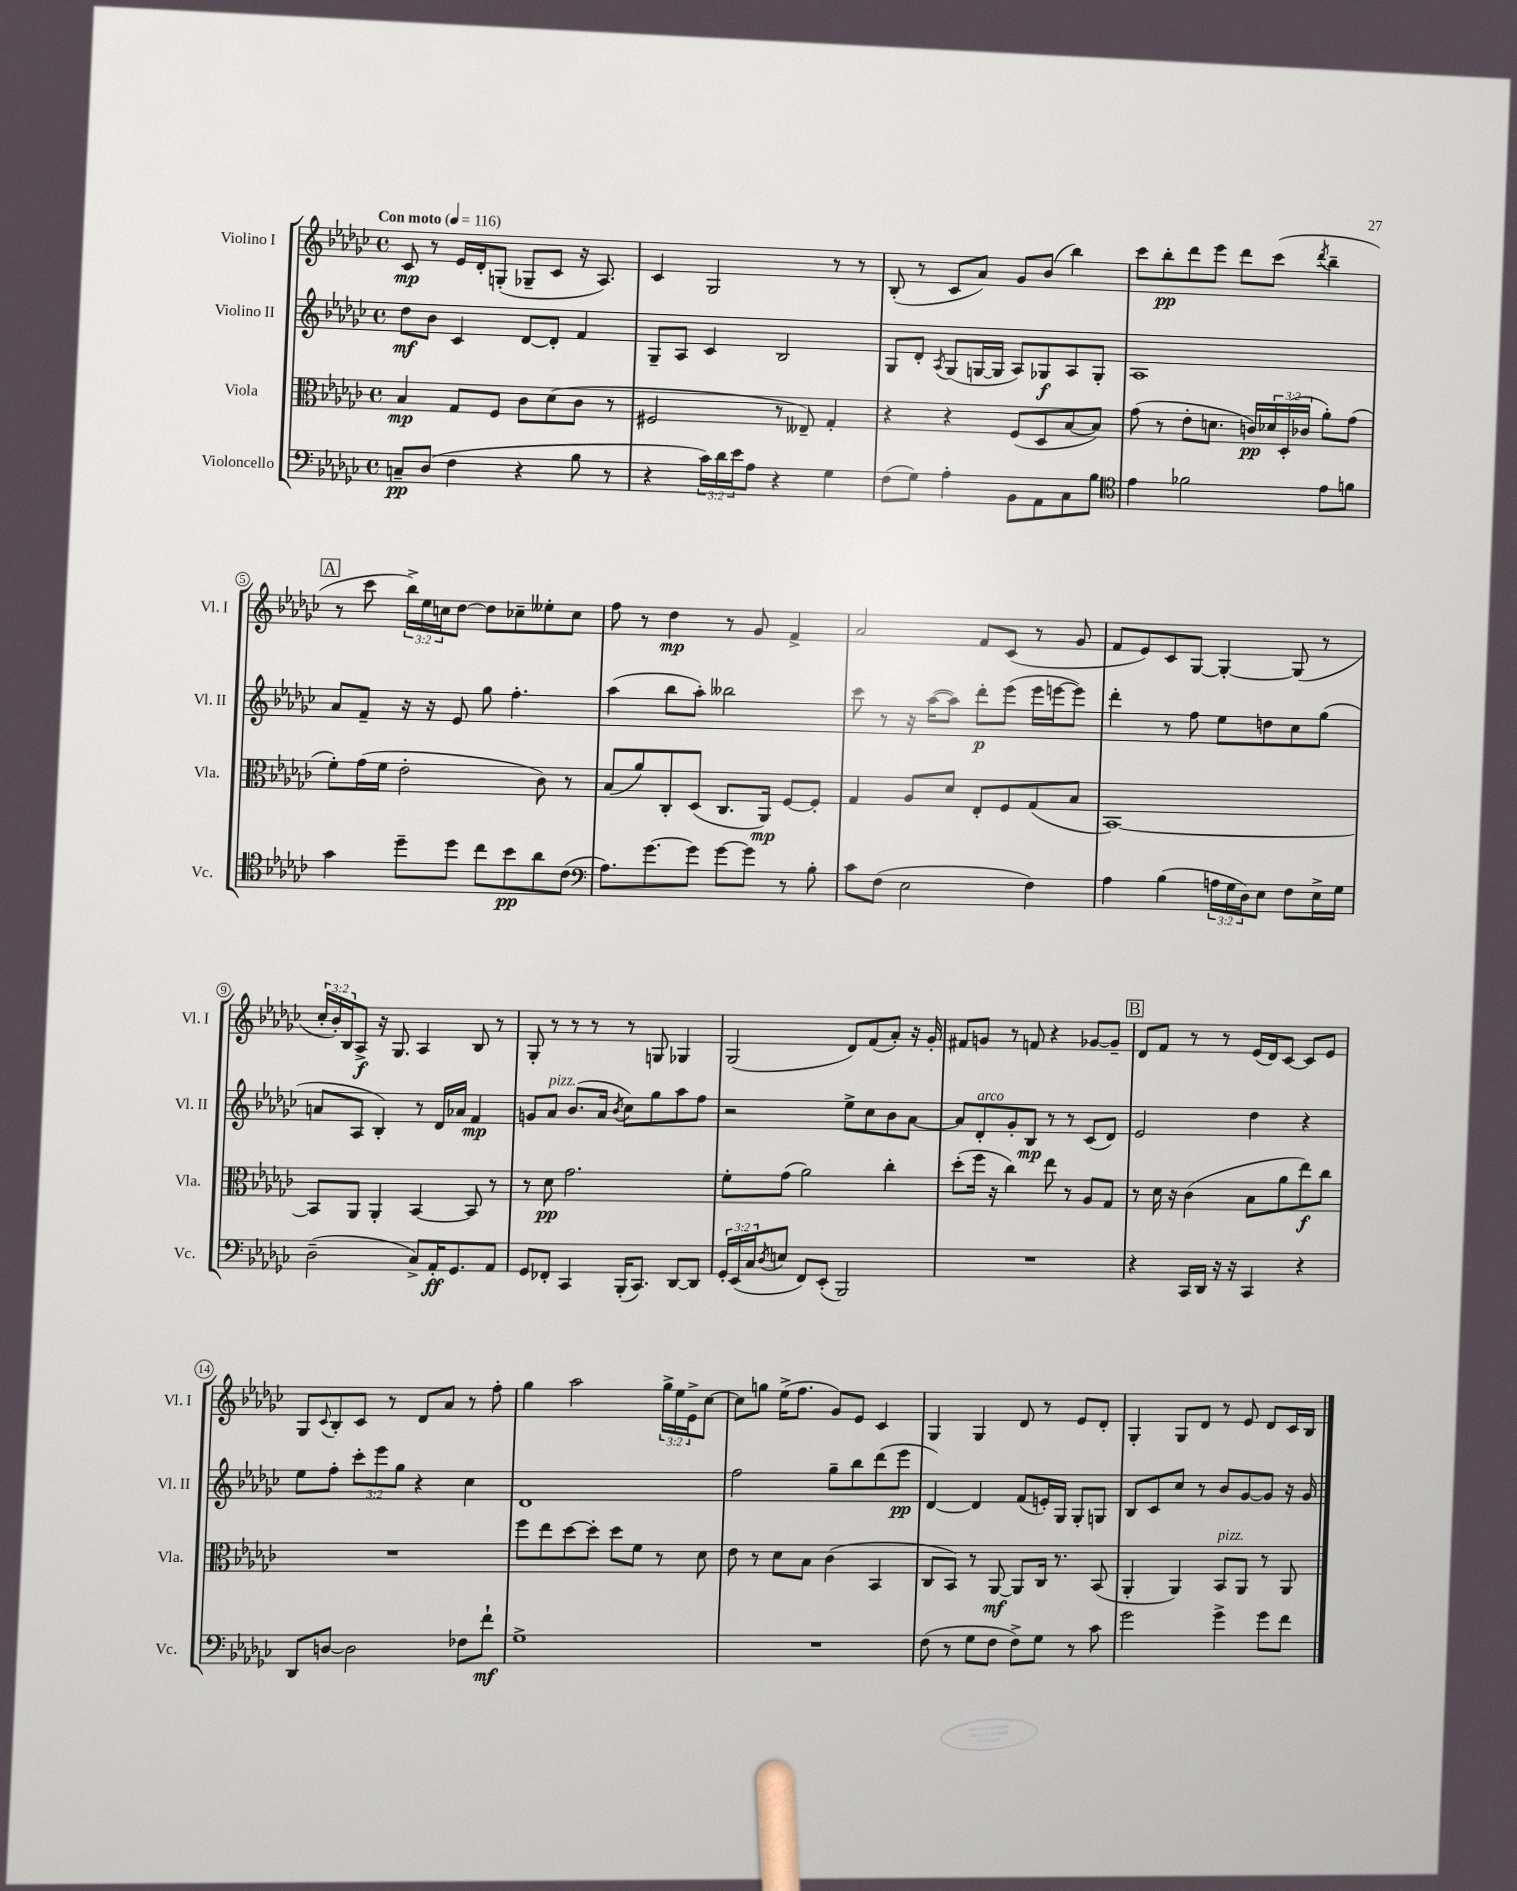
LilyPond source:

<<
\new StaffGroup <<
\new Staff = "s0" \with { instrumentName = "Violino I" shortInstrumentName = "Vl. I" } {
    \clef treble \key ges \major \defaultTimeSignature \time 4/4 \override Staff.TupletNumber.text = #tuplet-number::calc-fraction-text \tempo "Con moto" 4 = 116
    ces'8\mp r8 ees'16 des'16-. g8-.( ges8-- ces'8 r16 aes8.) |
    ces'4 ges2 r8 r8 |
    bes8-.( r8 ces'8 aes'8) ges'8 bes'8( bes''4) |
    ces'''8 bes''8-.\pp des'''8 ees'''8 des'''8 ces'''8( \acciaccatura { des'''8 } bes''4-- |
    \mark \markup { \box "A" } r8 ces'''8 \tuplet 3/2 { bes''16->) ees''16 c''16 } des''8~ des''8 ces''8-- eeses''8-. ces''8 |
    f''8 r8 des''4\mp r8 ges'8 f'4-> |
    aes'2 f'8 ces'8( r8 ges'8 |
    f'8 ees'8) ces'8 ges8~ ges4~-. ges8( r8 |
    \tuplet 3/2 { ces''16-. bes'16-.) bes16 } aes8->\f r16 ges8. aes4 bes8 r8 |
    ges8-. r8 r8 r8 r8 g8 ges4 |
    ges2( des'8) f'8( aes'8-.) r16 ges'16-. |
    fis'8 g'8 r8 f'8 r4 ges'8~ ges'8-- |
    \mark \markup { \box "B" } des'8 f'8 r8 r8 ees'16( des'16) ces'8~ ces'8 ees'8 |
    ges8 \appoggiatura { ces'8 } bes8-. ces'8 r8 des'8 aes'8 r8 f''8-. |
    ges''4 aes''2 \tuplet 3/2 { ges''16-> ees''16 ees'16-> } ces''8~ |
    ces''8 g''8 ees''16->( f''8. ges'8) ees'8 ces'4 |
    ges4 ges4 des'8 r8 ees'8 des'8-. |
    ges4-. ges8 des'8 r8 ees'8 des'8 ces'16 bes16 \bar "|." |
}
\new Staff = "s1" \with { instrumentName = "Violino II" shortInstrumentName = "Vl. II" } {
    \clef treble \key ges \major \defaultTimeSignature \time 4/4 \override Staff.TupletNumber.text = #tuplet-number::calc-fraction-text
    des''8\mf bes'8 ces'4 des'8~ des'8-. f'4 |
    ges8-- aes8 ces'4 bes2 |
    ges8 des'8-. \acciaccatura { aes8 } ges8( g16~ g16 aes8) ges8\f aes8 ges8-. |
    aes1 |
    \mark \markup { \box "A" } aes'8 f'8-- r16 r16 ees'8 ges''8 f''4.-. |
    aes''4( bes''8 aes''8-.) beses''2 |
    ces'''8 r8 r16 aes''16~( aes''8) des'''8-.\p ees'''8( ees'''16 e'''16~ e'''8) |
    des'''4-. r8 f''8 ees''8 d''8 ces''8 ges''8( |
    a'8 aes8 bes4-.) r8 des'16 aes'16 f'4\mp |
    g'8 aes'8^\markup { \italic "pizz." } bes'8.( aes'16 \acciaccatura { bes'8 } ces''8) ges''8 aes''8 f''8 |
    r2 ees''8-> ces''8 bes'8 aes'8~ |
    aes'8 des'8-.^\markup { \italic "arco" } ges'8-. bes8\mp r8 r8 ces'8( des'8) |
    \mark \markup { \box "B" } ees'2 des''4 r4 |
    ees''8 f''8-. \tuplet 3/2 { ces'''8-. ees'''8 ges''8 } r4 ces''4 |
    des'1 |
    f''2 ges''8-- bes''8 des'''8( ees'''8\pp |
    des'4~) des'4 f'8( e'16-.) ges16 ges8-. g8 |
    bes8 ces'8 ces''8 r8 bes'8 ges'8~ ges'8 r16 ges'16 \bar "|." |
}
\new Staff = "s2" \with { instrumentName = "Viola" shortInstrumentName = "Vla." } {
    \clef alto \key ges \major \defaultTimeSignature \time 4/4 \override Staff.TupletNumber.text = #tuplet-number::calc-fraction-text
    bes4\mp ges8 f8 ces'8 des'8( ces'8 r8 |
    fis2 r8 eeses8--) ges4-. |
    r4 r4 f8( des8 bes8~ bes8) |
    ges'8( r8 ees'8-. d'8. c'16\pp) \tuplet 3/2 { des'16 des16-.( ces'16 } aes'8-.) ges'8( |
    \mark \markup { \box "A" } f'8-.) ges'16( f'16 ees'2-. ces'8) r8 |
    bes8( aes'8) ces8-. des8( ces8. aes,16\mp) f8~ f8-. |
    ges4 aes8 des'8 ees8-. f8 ges8( bes8 |
    bes,1~) |
    bes,8 aes,8 aes,4-. bes,4~ bes,8 r8 |
    r8 des'8\pp ges'2. |
    f'8-. ges'8( aes'2) ces''4-. |
    des''8-.( f''16 r16 ces''4) ees''8 r8 aes8 ges8 |
    \mark \markup { \box "B" } r8 des'16 r16 ces'4( bes8 aes'8 ees''8\f) ces''8 |
    R1 |
    f''8 ees''8 des''8~ des''8-. des''8 f'8 r8 des'8 |
    ees'8 r8 des'8 bes8 ces'4( bes,4 |
    ces8 bes,8) r8 aes,8~\mf aes,8 ces16 r8. bes,8( |
    aes,4-. aes,4) bes,8^\markup { \italic "pizz." } aes,8 r8 aes,8 \bar "|." |
}
\new Staff = "s3" \with { instrumentName = "Violoncello" shortInstrumentName = "Vc." } {
    \clef bass \key ges \major \defaultTimeSignature \time 4/4 \override Staff.TupletNumber.text = #tuplet-number::calc-fraction-text
    c8--\pp des8( f4 r4 bes8 r8 |
    r4 \tuplet 3/2 { ces'16) des'16 ees'16 } aes8 r4 ges4 |
    f8( ges8) aes4-. bes,8 aes,8 ces8 bes8 |
    \clef tenor ees'4 fes'2 ees'8 f'8 |
    \mark \markup { \box "A" } ges'4 des''8-- des''8 ces''8 bes'8\pp aes'8 ces'8( |
    \clef bass aes8.) ges'8.~ ges'8 ges'8~ ges'8 r8 bes8-. |
    ces'8 f8( ees2 f4) |
    aes4 bes4( \tuplet 3/2 { a16 ges16 des16) } ees8 f8 ees16-> ges16 |
    des2--( ces8->) aes,16-.\ff ges,8. aes,8 |
    ges,8 fes,8-. ces,4 bes,,16-.( ces,8.) des,8~ des,8 |
    \tuplet 3/2 { ges,16-. ees,16( ces16 } \acciaccatura { des8 } e8 f,8) ees,8-.( bes,,2) |
    R1 |
    \mark \markup { \box "B" } r4 ces,16 des,16 r16 r16 ces,4 r4 |
    des,8 d8~ d2 fes8 f'8-!\mf |
    ges1-> |
    R1 |
    f8( r8 ges8 f8 f8->) ges8 r8 ces'8 |
    ges'2 ges'4-> ges'8 f'8 \bar "|." |
}
>>
>>
\layout { \context { \Score \override BarNumber.stencil = #(make-stencil-circler 0.1 0.3 ly:text-interface::print) } }
